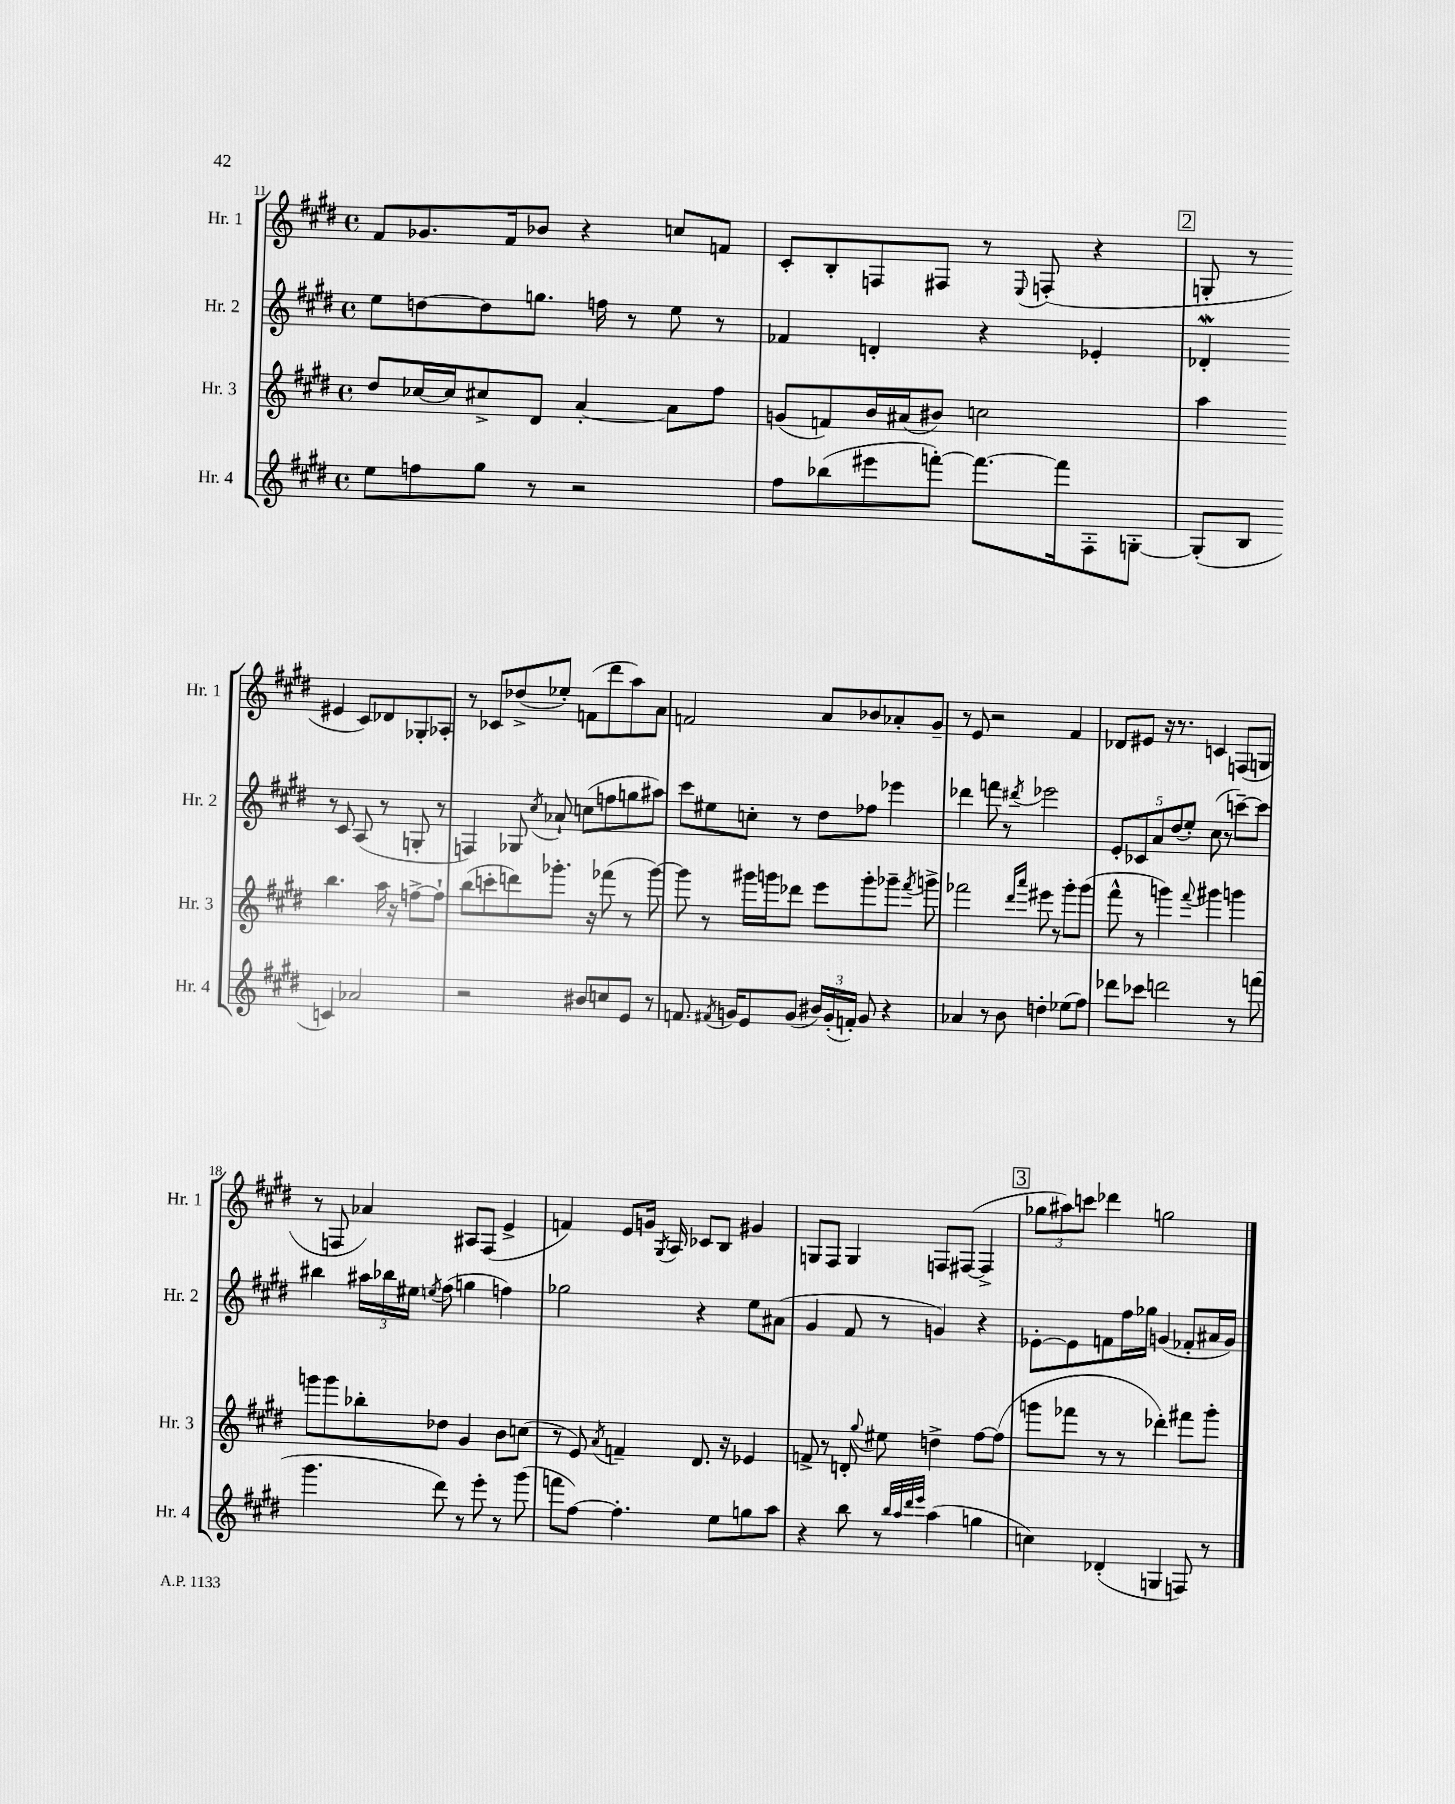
<<
\new StaffGroup <<
\new Staff = "s0" \with { instrumentName = "Hr. 1" shortInstrumentName = "Hr. 1" } {
    \clef treble \key e \major \defaultTimeSignature \time 4/4
    \autoBeamOff fis'8[ ges'8. fis'16 bes'8] r4 c''8[ f'8] |
    cis'8[-. b8-. f8 fis8] r8 \appoggiatura { e8 } f8-.( r4 |
    \mark \markup { \box "2" } g8-. r8 eis'4 cis'8[) des'8 ges8-. aes8]-. |
    r8 ces'8[ des''8->( ees''8]-.) f'8[( dis'''8 a''8) a'8] |
    f'2 a'8[ bes'8 aes'8-. gis'8]-- |
    r8 e'8 r2 fis'4 |
    des'8[ eis'8] r16 r8. c'4 f8[( g8] |
    r8 f8 aes'4) ais8[ f8]( e'4-> |
    f'4) e'8[ g'16] \acciaccatura { gis8 } a16 ces'8[ b8] gis'4 |
    g8[ fis8] g4 f8[ fis8]~( fis4-> |
    \mark \markup { \box "3" } \tuplet 3/2 { ges''8[ ais''8) c'''8] } des'''4 g''2 \bar "|." |
}
\new Staff = "s1" \with { instrumentName = "Hr. 2" shortInstrumentName = "Hr. 2" } {
    \clef treble \key e \major \defaultTimeSignature \time 4/4
    \autoBeamOff e''8[ d''8~ d''8 g''8.] f''16 r8 e''8 r8 |
    fes'4 d'4-. r4 ees'4-. |
    \mark \markup { \box "2" } des'4-.\mordent r8 cis'8 a8( r8 g8-. r8 |
    f4) ges8 \acciaccatura { cis''8 } aes'8-! c''8[( f''8 g''8 ais''8]) |
    cis'''8[ eis''8 c''8]-. r8 dis''8[ fes''8] ees'''4 |
    des'''4 f'''8 r8 \acciaccatura { dis'''8 } ees'''2 |
    \tuplet 5/4 { e'8[-. ces'8 a'8 dis''8( e''8]-.) } cis''8( r8 c'''8[~--) c'''8] |
    bis''4 \tuplet 3/2 { ais''16[ bes''16 eis''16] } \acciaccatura { e''8 } fis''8( g''4 f''4) |
    ges''2 r4 e''8[ ais'8]( |
    gis'4 fis'8 r8 g'4) r4 |
    \mark \markup { \box "3" } ees'8[~-. ees'8 f'8 fis''16 ges''16] g'4( fes'8[-. ais'16 g'16]) \bar "|." |
}
\new Staff = "s2" \with { instrumentName = "Hr. 3" shortInstrumentName = "Hr. 3" } {
    \clef treble \key e \major \defaultTimeSignature \time 4/4
    \autoBeamOff dis''8[ ces''16~ ces''16 cis''8-> dis'8] a'4~-. a'8[ fis''8] |
    g'8[( f'8) b'16 ais'16( bis'8]) c''2 |
    \mark \markup { \box "2" } a''4 b''4. a''16 r16 f''8[~-> f''8]-! |
    b''8[( c'''8-. d'''8) ges'''8.]-. r16 fes'''8( r8 ges'''8~) |
    ges'''8 r8 gis'''16[ g'''16 des'''8] e'''8[ g'''8-. ges'''8]-- \acciaccatura { fis'''8 } g'''8-> |
    fes'''2 \grace { dis'''16[ a'''16] } eis'''8 r8 gis'''8[-. gis'''8]( |
    fis'''8-^ r8 g'''4) \appoggiatura { fis'''8 } gis'''4 g'''4 |
    g'''8[ g'''8 bes''8-. des''8] gis'4 b'8[ c''8]( |
    r8 e'8) \acciaccatura { a'8 } f'4-- dis'8. r16 ees'4 |
    f'8-> r8 d'8-. \appoggiatura { gis''8 } eis''8 d''4-> fis''8[~ fis''8]( |
    \mark \markup { \box "3" } g'''8[ fes'''8] r8 r8 des'''4-.) fis'''8[ g'''8]-. \bar "|." |
}
\new Staff = "s3" \with { instrumentName = "Hr. 4" shortInstrumentName = "Hr. 4" } {
    \clef treble \key e \major \defaultTimeSignature \time 4/4
    \autoBeamOff e''8[ f''8 gis''8] r8 r2 |
    fis''8[ bes''8( eis'''8 f'''8]~-.) f'''8.[~ f'''16 fis8-. g8]~-. |
    \mark \markup { \box "2" } g8[-.( b8] c'4) aes'2 |
    r2 bis'8[ c''8 e'8] r8 |
    f'8. \acciaccatura { fis'8 } g'16[ e'8 g'8]( \tuplet 3/2 { bis'16[) g'16-.( f'16]-.) } g'8 r4 |
    aes'4 r8 b'8 d''4-. ees''8[( fis''8]) |
    des'''8[ ces'''8] d'''2 r8 f'''8( |
    gis'''4. dis'''8) r8 e'''8-. r8 gis'''8( |
    f'''8[ fis''8]~) fis''4.-. e''8[ g''8 a''8] |
    r4 b''8 r8 \grace { b''32[ a''32 dis'''32 e'''32] } a''4( g''4 |
    \mark \markup { \box "3" } c''4) des'4-.( g4 f8) r8 \bar "|." |
}
>>
>>
\layout { \context { \Score currentBarNumber = #11 } }
